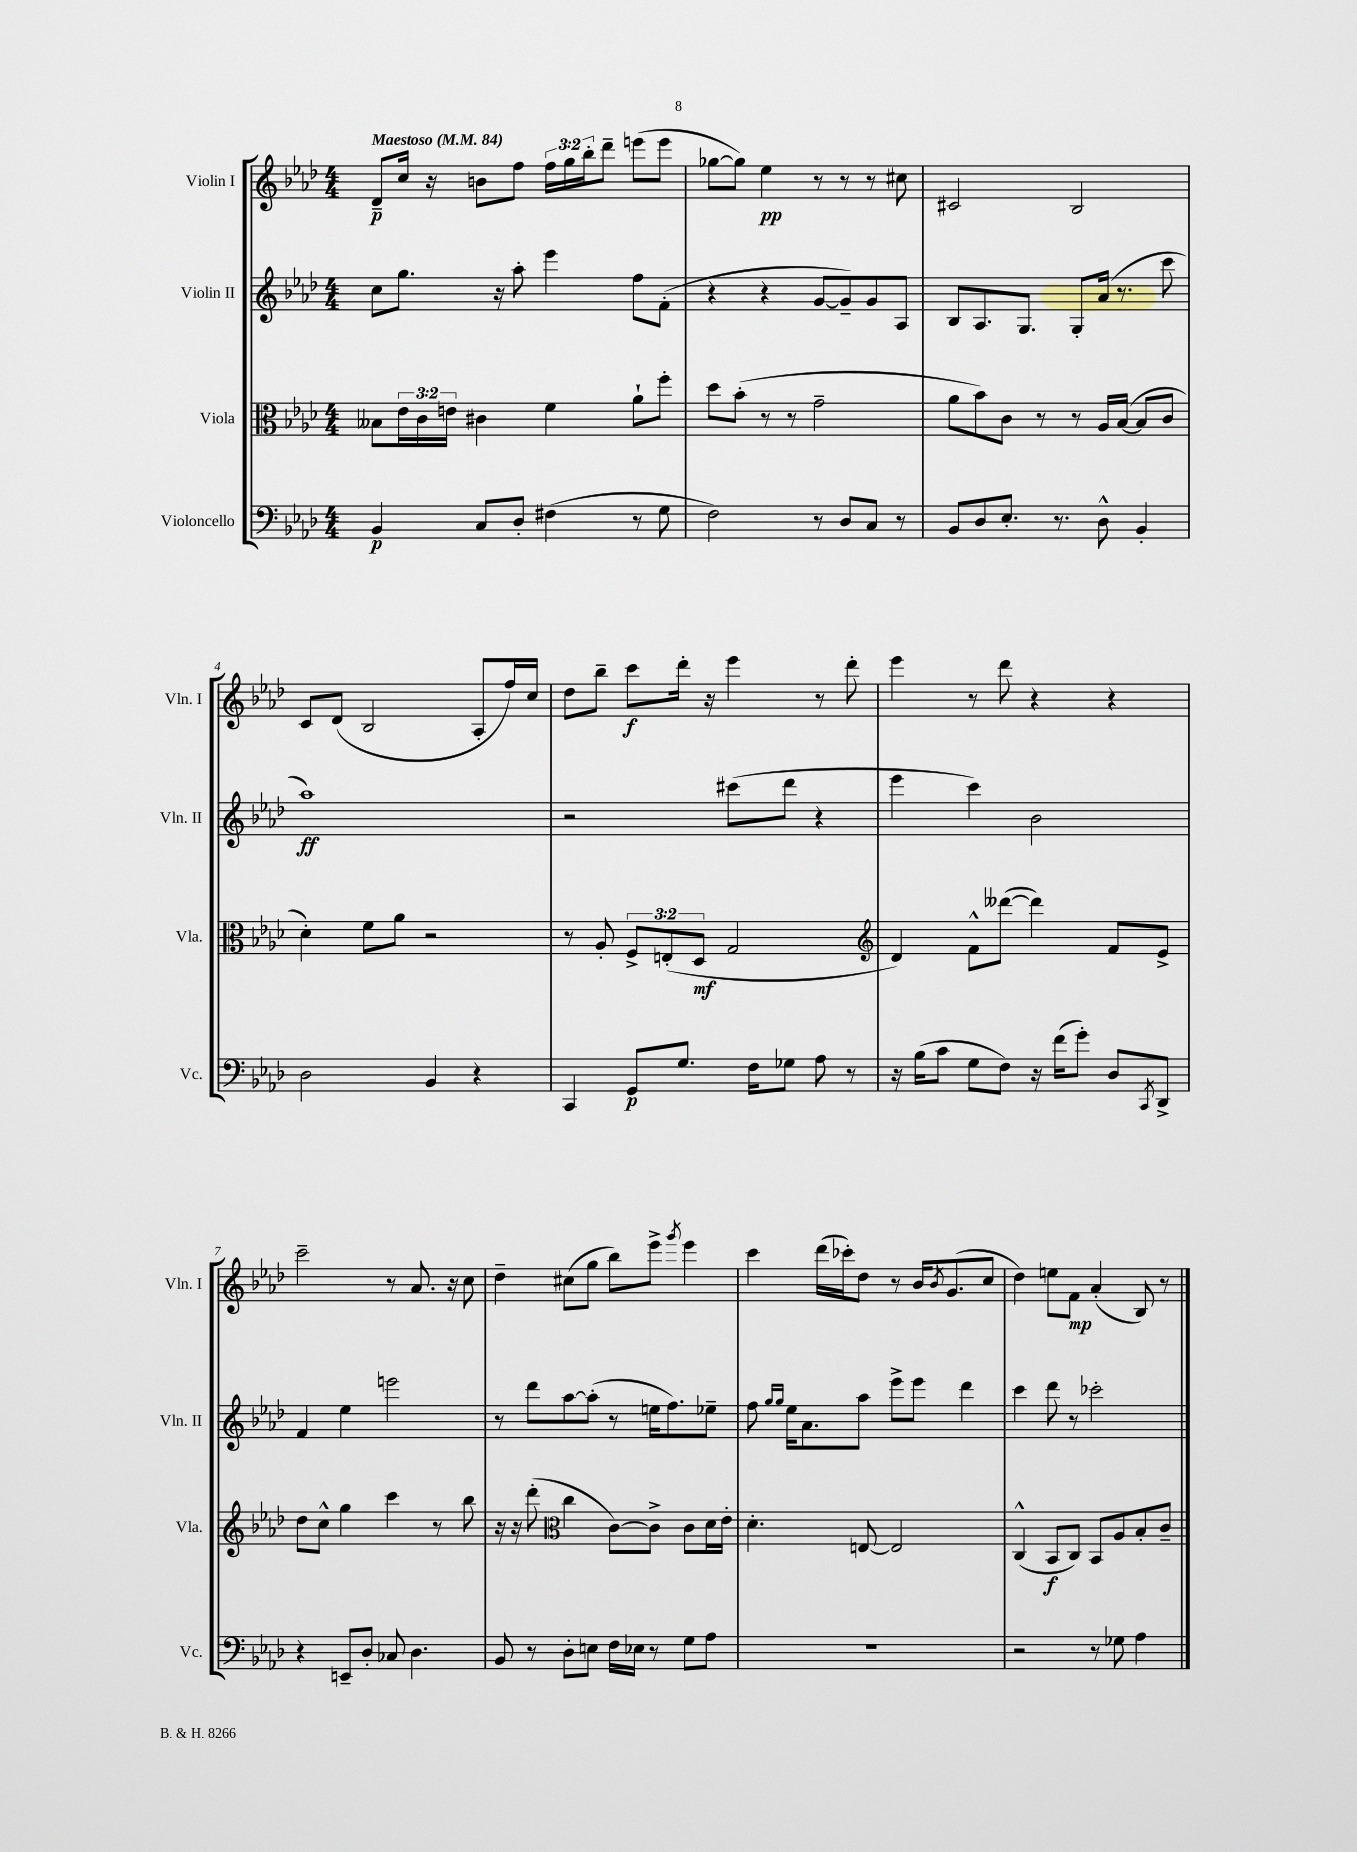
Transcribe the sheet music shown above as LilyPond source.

<<
\new StaffGroup <<
\new Staff = "s0" \with { instrumentName = "Violin I" shortInstrumentName = "Vln. I" } {
    \clef treble \key aes \major \numericTimeSignature \time 4/4 \override Staff.TupletNumber.text = #tuplet-number::calc-fraction-text \tempo "Maestoso" 4 = 84
    des'8--\p c''16 r16 b'8 f''8 \tuplet 3/2 { f''16 g''16 bes''16-. } des'''8-- e'''8( e'''8 |
    ges''8~ ges''8) ees''4\pp r8 r8 r8 cis''8 |
    cis'2 bes2 |
    c'8 des'8( bes2 aes8-. f''16) c''16 |
    des''8 bes''8-- c'''8\f des'''16-. r16 ees'''4 r8 des'''8-. |
    ees'''4 r8 des'''8 r4 r4 |
    c'''2-- r8 aes'8. r16 c''8 |
    des''4-- cis''8( g''8 bes''8) ees'''8-> \acciaccatura { g'''8 } ees'''4 |
    c'''4 des'''16( ces'''16-.) des''8 r8 bes'16 \acciaccatura { bes'8 } g'8.( c''8 |
    des''4) e''8 f'8\mp aes'4-.( bes8) r8 \bar "|." |
}
\new Staff = "s1" \with { instrumentName = "Violin II" shortInstrumentName = "Vln. II" } {
    \clef treble \key aes \major \numericTimeSignature \time 4/4
    c''8 g''8. r16 aes''8-. ees'''4 f''8 f'8-.( |
    r4 r4 g'8~ g'8--) g'8 aes8 |
    bes8 aes8. g8. g8-. aes'16( r8. c'''8 |
    aes''1\ff) |
    r2 cis'''8( des'''8 r4 |
    ees'''4 c'''4) bes'2 |
    f'4 ees''4 e'''2 |
    r8 des'''8 aes''8~ aes''8-.( r8 e''16 f''8.) ees''8-- |
    f''8 \grace { g''16 g''16 } ees''16 aes'8. aes''8 ees'''8-> ees'''8 des'''4 |
    c'''4 des'''8 r8 ces'''2-. \bar "|." |
}
\new Staff = "s2" \with { instrumentName = "Viola" shortInstrumentName = "Vla." } {
    \clef alto \key aes \major \numericTimeSignature \time 4/4 \override Staff.TupletNumber.text = #tuplet-number::calc-fraction-text
    beses8 \tuplet 3/2 { ees'16 c'16 e'16 } cis'4 f'4 aes'8-! f''8-. |
    des''8 bes'8-.( r8 r8 g'2-- |
    aes'8 bes'8) c'8 r8 r8 aes16 bes16~( bes8 c'8 |
    des'4-.) f'8 aes'8 r2 |
    r8 aes8-. \tuplet 3/2 { f8-> e8-.( des8\mf } g2 |
    \clef treble des'4) f'8-^ deses'''8~( deses'''4) f'8 ees'8-> |
    des''8 c''8-^ g''4 c'''4 r8 bes''8 |
    r16 r16 des'''8-.( \clef alto c''4 c'8~) c'8-> c'8 des'16 ees'16-. |
    des'4.-. e8~ e2 |
    c4-^( bes,8\f c8) bes,8 aes8 bes8-. c'8-- \bar "|." |
}
\new Staff = "s3" \with { instrumentName = "Violoncello" shortInstrumentName = "Vc." } {
    \clef bass \key aes \major \numericTimeSignature \time 4/4
    bes,4\p c8 des8-. fis4( r8 g8 |
    f2) r8 des8 c8 r8 |
    bes,8 des8 ees8.-. r8. des8-^ bes,4-. |
    des2 bes,4 r4 |
    c,4 g,8\p g8. f16 ges8 aes8 r8 |
    r16 bes16( c'8 g8 f8) r16 f'16( g'8-.) des8 \acciaccatura { c,8 } des,8-> |
    r4 e,8-- des8-. ces8 des4. |
    bes,8 r8 des8-. e8 f16 ees16 r8 g8 aes8 |
    R1 |
    r2 r8 ges8 aes4 \bar "|." |
}
>>
>>
